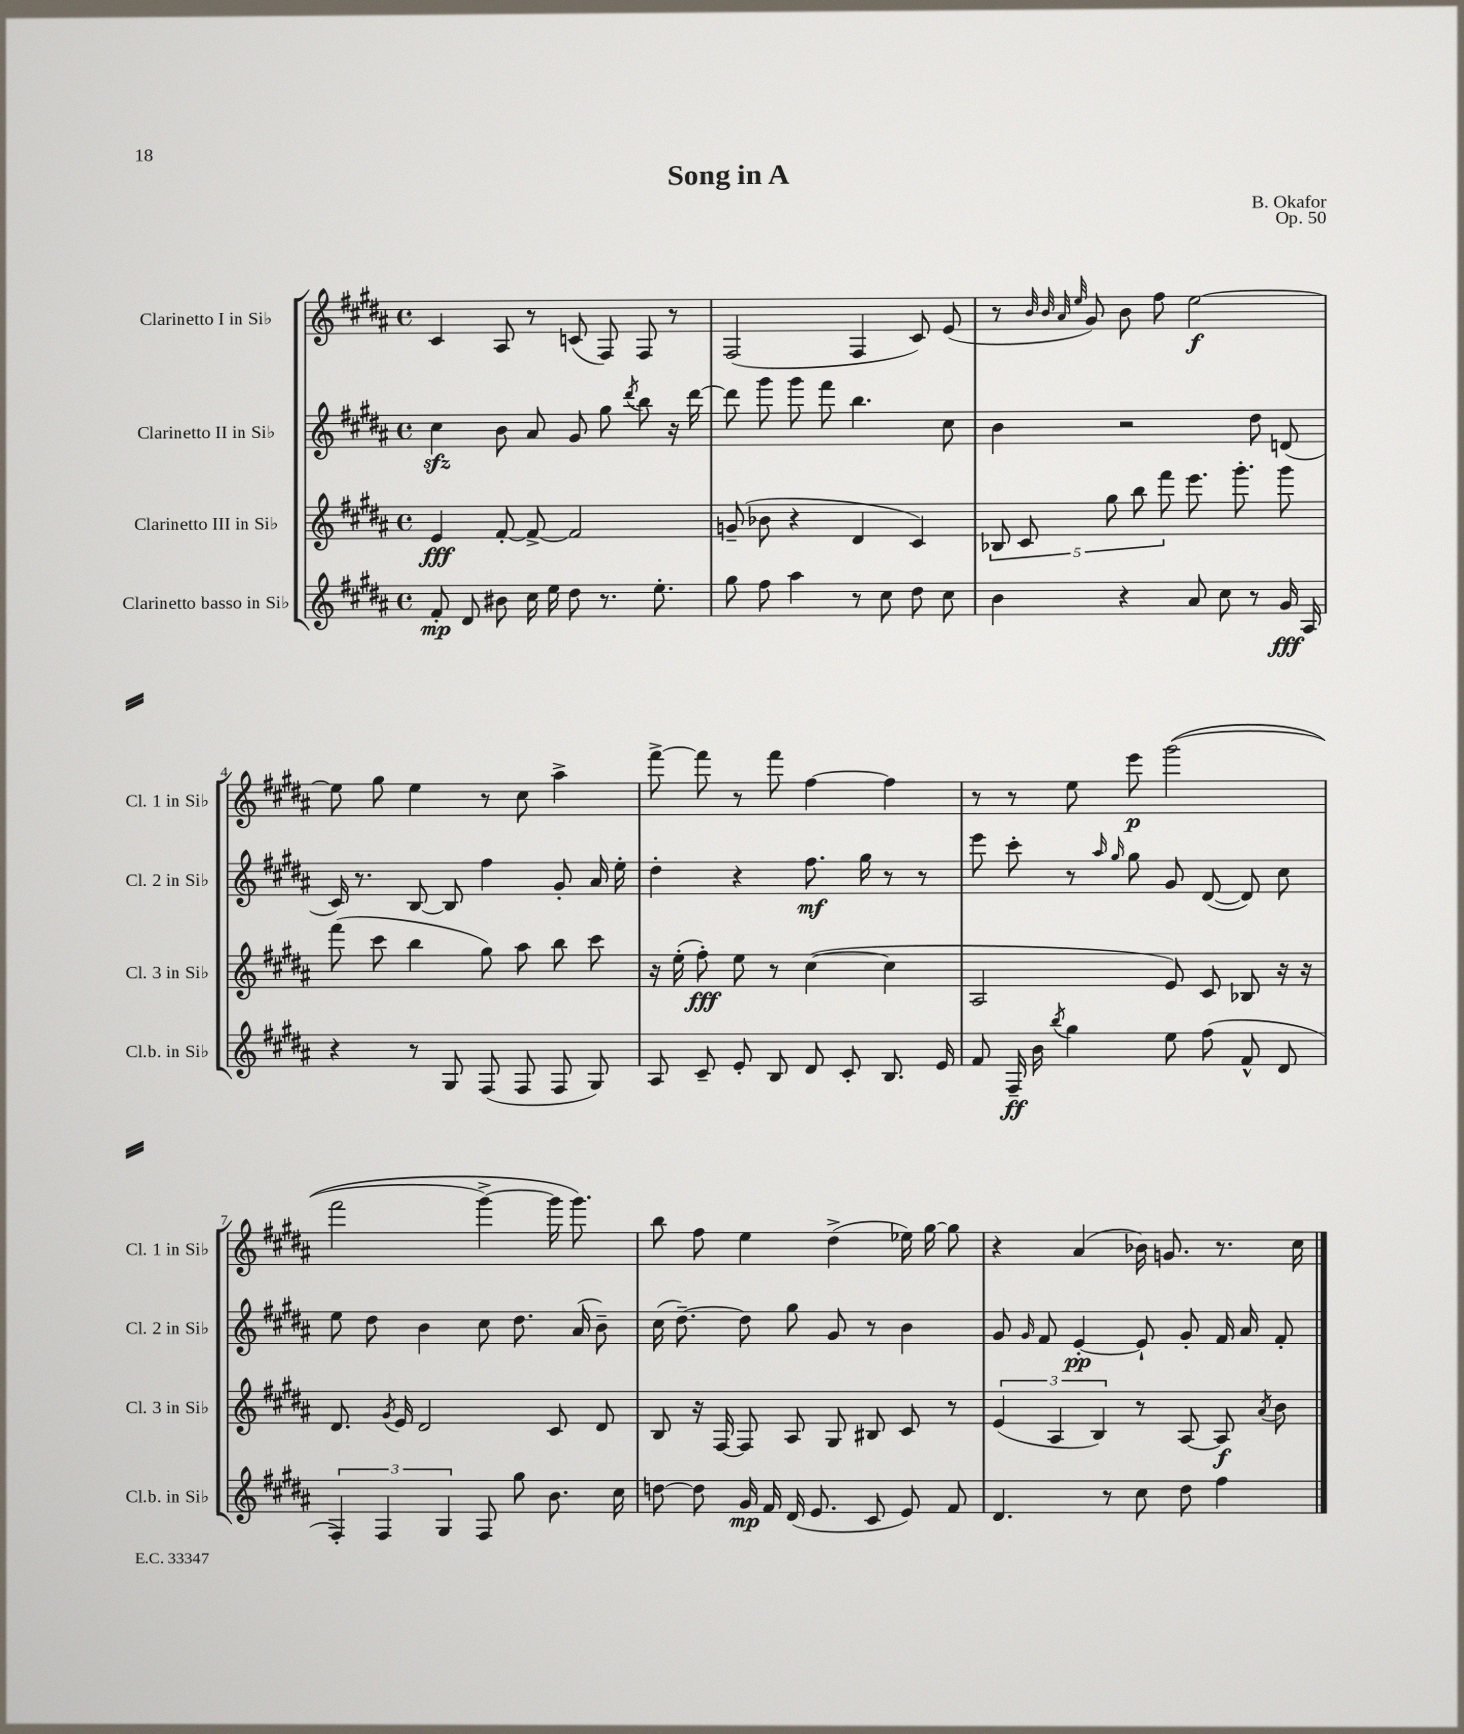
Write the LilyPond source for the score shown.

\header { title = "Song in A" composer = "B. Okafor" opus = "Op. 50" }
<<
\new StaffGroup <<
\new Staff = "s0" \with { instrumentName = "Clarinetto I in Sib" shortInstrumentName = "Cl. 1 in Sib" } {
    \clef treble \key b \major \defaultTimeSignature \time 4/4
    \autoBeamOff cis'4 ais8 r8 c'8( fis8) fis8 r8 |
    fis2( fis4 cis'8) e'8( |
    r8 \grace { b'32 b'32 ais'32 e''32 } gis'8) b'8 fis''8 e''2~\f |
    e''8 gis''8 e''4 r8 cis''8 ais''4-> |
    fis'''8~-> fis'''8 r8 fis'''8 fis''4~ fis''4 |
    r8 r8 e''8 e'''8\p gis'''2(\( |
    fis'''2 gis'''4~->) gis'''16 gis'''8.\) |
    b''8 fis''8 e''4 dis''4->( ees''16) gis''16~ gis''8 |
    r4 ais'4( bes'16) g'8. r8. cis''16 \bar "|." |
}
\new Staff = "s1" \with { instrumentName = "Clarinetto II in Sib" shortInstrumentName = "Cl. 2 in Sib" } {
    \clef treble \key b \major \defaultTimeSignature \time 4/4
    \autoBeamOff cis''4\sfz b'8 ais'8 gis'8 gis''8 \acciaccatura { dis'''8 } b''8 r16 dis'''16~ |
    dis'''8 gis'''8 gis'''8 fis'''8 b''4. cis''8 |
    b'4 r2 dis''8 d'8( |
    cis'16) r8. b8~ b8 fis''4 gis'8-. ais'16 e''16-. |
    dis''4-. r4 fis''8.\mf gis''16 r8 r8 |
    e'''8 cis'''8-. r8 \grace { ais''16 gis''16 } gis''8 gis'8 dis'8~( dis'8) cis''8 |
    e''8 dis''8 b'4 cis''8 dis''8. ais'16( b'8--) |
    cis''16( dis''8.~--) dis''8 gis''8 gis'8 r8 b'4 |
    gis'8 \grace { gis'16 } fis'8 e'4~-.\pp e'8-! gis'8-. fis'16 ais'16 fis'8-. \bar "|." |
}
\new Staff = "s2" \with { instrumentName = "Clarinetto III in Sib" shortInstrumentName = "Cl. 3 in Sib" } {
    \clef treble \key b \major \defaultTimeSignature \time 4/4
    \autoBeamOff e'4\fff fis'8~-. fis'8~-> fis'2 |
    g'8--( bes'8 r4 dis'4 cis'4) |
    \tuplet 5/4 { bes8 cis'8 gis''8 b''8 fis'''8 } e'''8. gis'''8.-. gis'''8 |
    fis'''8( cis'''8 b''4 gis''8) ais''8 b''8 cis'''8 |
    r16 e''16-.( fis''8-.\fff) e''8 r8 cis''4~( cis''4 |
    ais2 e'8) cis'8 bes8 r16 r16 |
    dis'8. \acciaccatura { gis'8 } e'16 dis'2 cis'8 dis'8 |
    b8 r16 fis16~ fis8 ais8 gis8 bis8 cis'8 r8 |
    \tuplet 3/2 { e'4( ais4 b4) } r8 ais8~ ais8\f \acciaccatura { ais'8 } b'8 \bar "|." |
}
\new Staff = "s3" \with { instrumentName = "Clarinetto basso in Sib" shortInstrumentName = "Cl.b. in Sib" } {
    \clef treble \key b \major \defaultTimeSignature \time 4/4
    \autoBeamOff fis'8-.\mp dis'8 bis'8 cis''16 e''16 dis''8 r8. e''8.-. |
    gis''8 fis''8 ais''4 r8 cis''8 dis''8 cis''8 |
    b'4 r4 ais'8 cis''8 r8 gis'16\fff ais16 |
    r4 r8 gis8 fis8( fis8 fis8 gis8) |
    ais8 cis'8-- e'8-. b8 dis'8 cis'8-. b8. e'16 |
    fis'8 fis16--\ff b'16 \acciaccatura { b''8 } gis''4 e''8 fis''8( fis'8-^ dis'8 |
    \tuplet 3/2 { fis4-.) fis4 gis4 } fis8 gis''8 b'8. cis''16 |
    d''8~ d''8 gis'16\mp fis'16 dis'16( e'8. cis'8 e'8) fis'8 |
    dis'4. r8 cis''8 dis''8 fis''4 \bar "|." |
}
>>
>>
